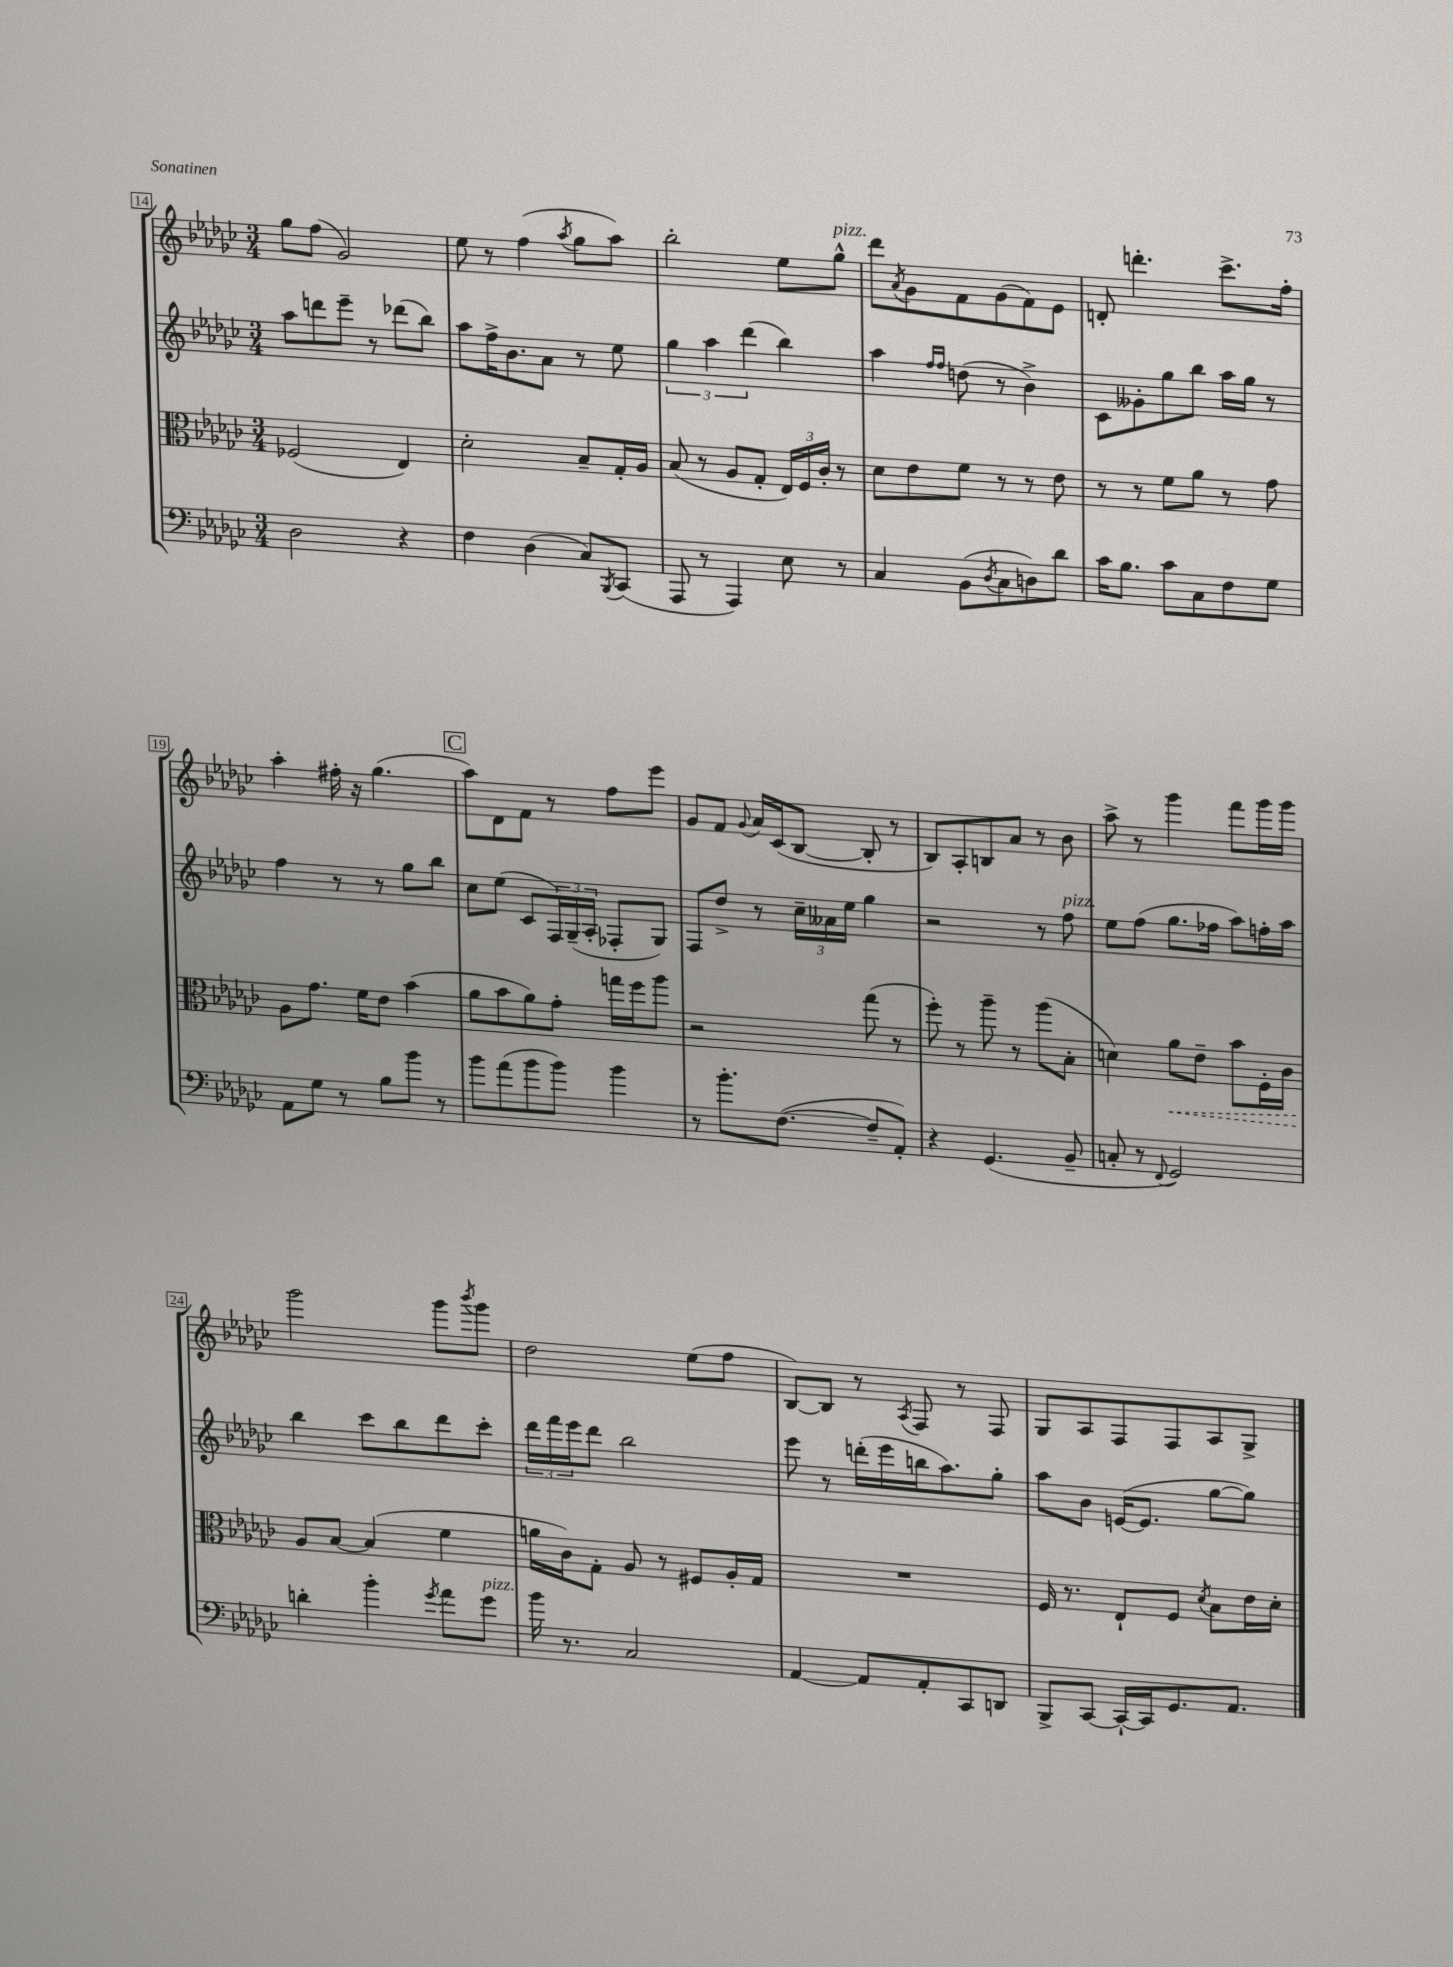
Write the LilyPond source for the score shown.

<<
\new StaffGroup <<
\new Staff = "s0" {
    \clef treble \key ges \major \numericTimeSignature \time 3/4
    ges''8 f''8( ges'2) |
    ees''8 r8 f''4( \acciaccatura { aes''8 } ges''8 aes''8) |
    bes''2-. ees''8 ges''8-^^\markup { \italic "pizz." } |
    des'''8 \acciaccatura { aes'8 } ges'8 f'8 ges'8( f'8) ees'8 |
    d'8-. d'''4.-. ces'''8.-> f''16-. |
    aes''4-. fis''16-. r16 ges''4.( |
    \mark \markup { \box "C" } aes''8) des'8 f'8 r8 f''8 ees'''8 |
    ges'8 f'8 \appoggiatura { ges'8 } aes'16 ces'16( bes8~ bes8-. r8 |
    bes8) aes8-. b8 aes'8 r8 bes'8 |
    aes''8-> r8 ges'''4 f'''8 ges'''16 ges'''16 |
    ges'''2 ges'''8 \acciaccatura { bes'''8 } ges'''8 |
    des''2 ees''8( f''8 |
    bes8~) bes8 r8 \acciaccatura { aes8 } f8 r8 f8 |
    ges8 aes8 f8 f8 aes8 ges8-> \bar "|." |
}
\new Staff = "s1" {
    \clef treble \key ges \major \numericTimeSignature \time 3/4
    aes''8 d'''8 ees'''8-- r8 des'''8( bes''8) |
    aes''8 f''16-> bes'8. aes'8 r8 ees''8 |
    \tuplet 3/2 { ges''4 aes''4 des'''4( } bes''4) |
    aes''4 \grace { f''16 f''16 } d''8( r8 bes'4->) |
    ces'8 geses'8-. ges''8 bes''8 aes''16 ges''16 r8 |
    f''4 r8 r8 ges''8 bes''8 |
    \mark \markup { \box "C" } ces''8 ees''8( ces'8 \tuplet 3/2 { f16) ges16--( aes16-. } fes8-. ges8) |
    f8 des''8-> r8 \tuplet 3/2 { ces''16-- aeses'16 ees''16 } ges''4 |
    r2 r8 f''8^\markup { \italic "pizz." } |
    ees''8 f''8( ges''8. fes''16 aes''8) f''16-. aes''16 |
    bes''4 ces'''8 bes''8 des'''8 ces'''8-. |
    \tuplet 3/2 { des'''16 f'''16 ees'''16 } des'''8 bes''2 |
    ees'''8 r8 d'''16-.( ees'''16 b''16 aes''8.) ges''8-. |
    aes''8 bes'8 e'16~( e'8. ges''8~ ges''8) \bar "|." |
}
\new Staff = "s2" {
    \clef alto \key ges \major \numericTimeSignature \time 3/4
    fes2( ees4) |
    des'2-. bes8-- ges16-. aes16 |
    bes8( r8 aes8 ges8-. \tuplet 3/2 { ees16) f16 ces'16-. } r8 |
    des'8 ees'8 f'8 r8 r8 ees'8 |
    r8 r8 f'8 aes'8 r8 ges'8 |
    aes8 ges'8. f'16 ees'8 bes'4( |
    \mark \markup { \box "C" } aes'8 bes'8 aes'8) ges'8-. g''16 f''16 aes''8 |
    r2 ges''8( r8 |
    f''8-.) r8 aes''8-- r8 aes''8( bes8-. |
    d'4) \once \override Hairpin.style = #'dashed-line aes'8\< ees'8-- bes'8 f16-. ces'16 |
    aes8\! bes8~ bes4( f'4 |
    a'16 ces'16) ges8-. aes8 r8 fis8 aes16-. ges16 |
    R2. |
    f16 r8. ees8-! f8 \acciaccatura { des'8 } bes8 ees'16 des'16-. \bar "|." |
}
\new Staff = "s3" {
    \clef bass \key ges \major \numericTimeSignature \time 3/4
    des2 r4 |
    f4 des4( ces8) \acciaccatura { bes,,8 } ces,8( |
    aes,,8 r8 aes,,4) ees8 r8 |
    ces4 bes,8( \acciaccatura { des8 } ces8 d8) des'8 |
    ces'16 bes8. ces'8 ces8 f8 ges8 |
    aes,8 ges8 r8 bes8 bes'8 r8 |
    \mark \markup { \box "C" } bes'8 aes'8( bes'8 bes'8) bes'4 |
    r8 bes'8.-. f8.~( f8-- aes,8-.) |
    r4 ges,4.( bes,8-- |
    c8-. r8 \appoggiatura { f,8 } ges,2) |
    d'4-. bes'4-. \acciaccatura { ges'8 } aes'8 ges'8^\markup { \italic "pizz." } |
    bes'16 r8. ces2 |
    aes,4~ aes,8 aes,8-. ces,8 d,8 |
    bes,,8-> ces,8~ ces,16~-! ces,16 ges,8. aes,8. \bar "|." |
}
>>
>>
\layout { \context { \Score currentBarNumber = #14 \override BarNumber.stencil = #(make-stencil-boxer 0.1 0.3 ly:text-interface::print) } }
